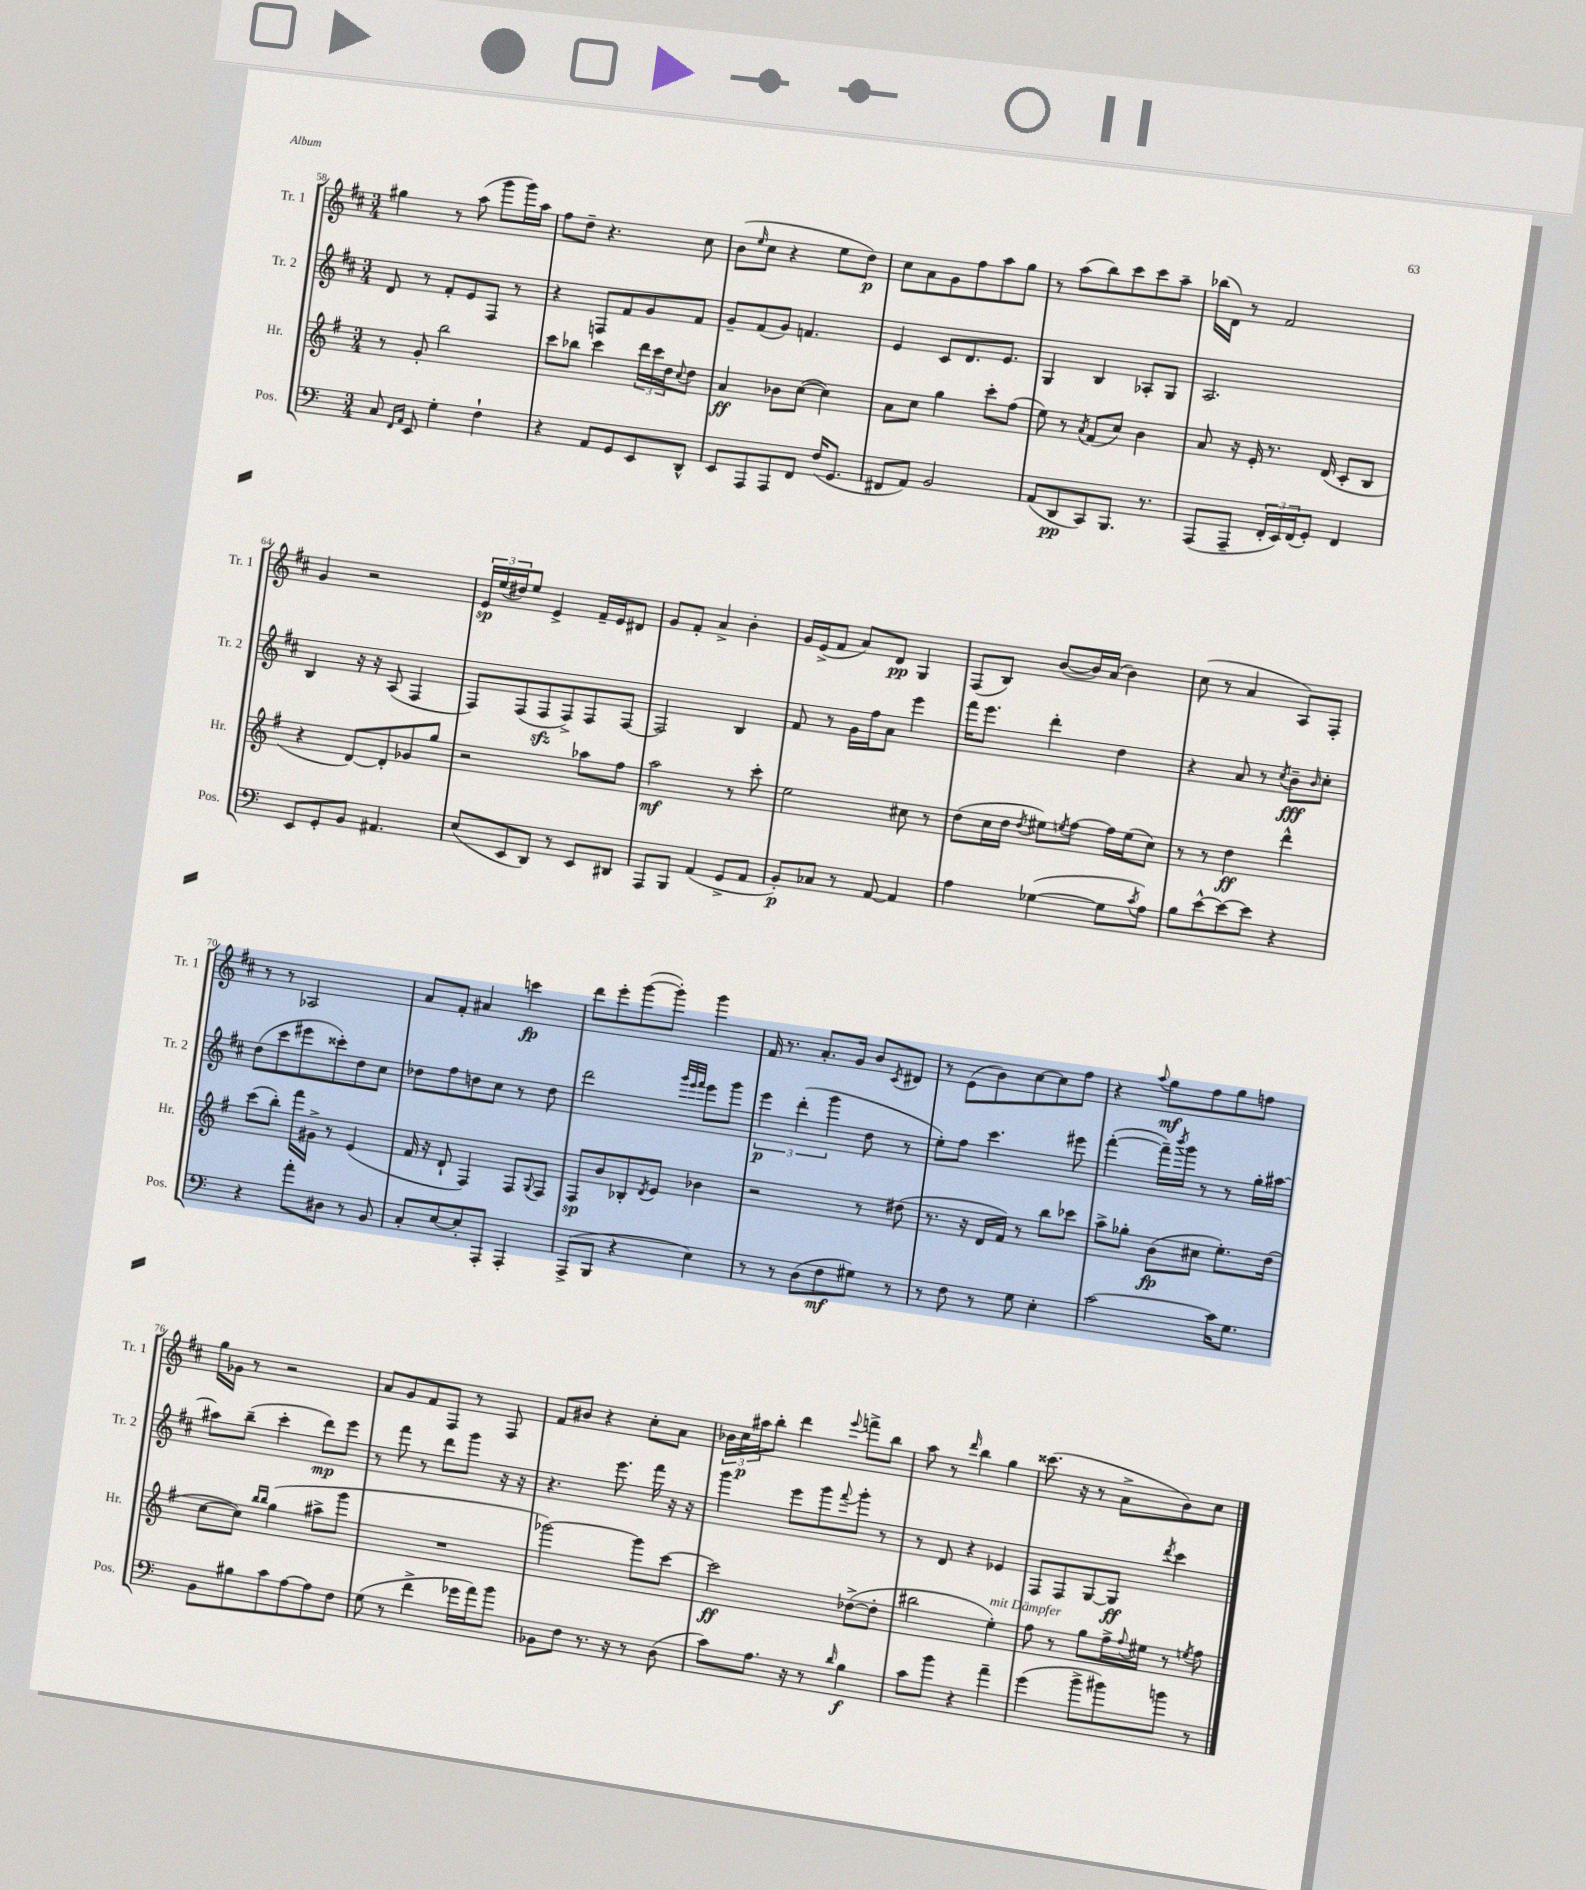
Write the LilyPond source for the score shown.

<<
\new StaffGroup <<
\new Staff = "s0" \with { instrumentName = "Tr. 1" shortInstrumentName = "Tr. 1" } {
    \clef treble \key d \major \numericTimeSignature \time 3/4
    gis''4 r8 a''8( g'''8 g'''16) a''16 |
    fis''8 d''8-- r4. cis''8 |
    b'8( \grace { e''16 } cis''8 r4 e''8 d''8\p) |
    cis''8 a'8 g'8 fis''8 a''8 g''8 |
    r8 a''8( b''8) cis'''8 cis'''8 a''8-- |
    bes''16( d'16) r8 fis'2 |
    g'4 r2 |
    \tuplet 3/2 { e'16\sp e''16( dis''16) } e''8 e'4-> fis'16-- e'16 dis'8 |
    g'8 fis'8-. a'4-> b'4-. |
    g'16 e'16->( fis'8 a'8) d'8\pp g4 |
    fis8( b8) b'8~( b'16) a'16( b'4) |
    cis''8( r8 a'4 a8) fis8-. |
    r8 r8 aes2 |
    a'8 fis'8-. ais'4 c'''4\fp |
    d'''8 e'''8-. g'''8~( g'''8-.) g'''4 |
    fis'16 r8. a'8.-. g'16 b'8 \acciaccatura { cis'8 } dis'8 |
    r8 e'8( b'8) cis''8~ cis''8 fis''8 |
    r4 \appoggiatura { a''8 } g''8\mf fis''8 g''8 f''8 |
    g''16 ges'16 r8 r2 |
    a'8 g'8 fis'8 fis8 r8 fis8 |
    fis'8 bis'8 r4 cis''8-. a'8 |
    \tuplet 3/2 { bes'16 cis''16\p ais''16 } b''8-. d'''4 \appoggiatura { e'''8 } f'''8-> b''8 |
    a''8 r8 \grace { d'''16 } b''4 g''4 |
    cisis'''8.( r16 r8 a'8-> b'8) cis''8 \bar "|." |
}
\new Staff = "s1" \with { instrumentName = "Tr. 2" shortInstrumentName = "Tr. 2" } {
    \clef treble \key d \major \numericTimeSignature \time 3/4
    d'8 r8 fis'8-. e'8 fis8 r8 |
    r4 f8 fis'8 g'8 fis'8 |
    g'8-- fis'8( g'8) f'4. |
    e'4 cis'8 d'8. e'8. |
    g4 b4 aes8-. g8 |
    a2. |
    b4 r16 r16 a8( fis4 |
    fis8) fis8( fis8\sfz fis8->) fis8 fis8~ |
    fis2 b4 |
    fis'8 r8 g'16 fis''16 a'8 e'''4 |
    fis'''16 e'''8. d'''4-. d''4 |
    r4 a'8 r8 \acciaccatura { cis''8 } b'8--\fff \grace { b'16 } cis''8-. |
    d''8( cis'''8 eis'''8 cisis'''8-.) d''8 cis''8 |
    des''8 fis''8 d''8 cis''8 r8 d''8 |
    d'''2 \grace { g'''32 e'''32 fis'''32 } e'''8 g'''8 |
    \tuplet 3/2 { e'''4\p d'''4-.( g'''4 } d''8 r8 |
    e''8-.) fis''8 cis'''4. eis'''8 |
    fis'''4~-.( fis'''16--) \acciaccatura { b'''8 } g'''16 r8 r8 g''16-. ais''16~ |
    ais''8 b''8--( cis'''4-. d'''8\mp) e'''8 |
    r8 fis'''8 r8 d'''8 g'''8 r16 r16 |
    r4. e'''8. fis'''16 r16 r16 |
    g'''4 e'''8 g'''8 \appoggiatura { fis'''8 } g'''8-. r8 |
    r8 d'8 r4 ees'4 |
    fis8 fis8 g8~ g8\ff \acciaccatura { d'''8 } cis'''4 \bar "|." |
}
\new Staff = "s2" \with { instrumentName = "Hr." shortInstrumentName = "Hr." } {
    \clef treble \key g \major \numericTimeSignature \time 3/4
    r8 g'8-. b''2 |
    c'''8 bes''8 c'''4 \tuplet 3/2 { d'''16 c'''16 d''16 } \appoggiatura { c''8 } d''8 |
    a'4\ff bes'8 c''8~( c''4) |
    a'8 c''8 g''4 c'''8-. fis''8( |
    e''8) r8 \acciaccatura { a'8 } fis'8( c''8) b'4 |
    a'8 r16 e'16-. r8. d'16( c'8-. b8 |
    r4 d'8~) d'8-. ges'8 g''8 |
    r2 aes''8 fis''8 |
    a''2\mf r8 c'''8-. |
    e''2 cis''8 r8 |
    d''8( c''16 d''16 \acciaccatura { d''8 } eis''8) \acciaccatura { e''8 } fis''8~ fis''16 e''16( c''8) |
    r8 r8 d''4\ff d'''4-^ |
    c'''8( b''8-.) fis'''16 gis'16-> r8 e'4( |
    fis'16 r16 d'8-! fis4) fis8 \appoggiatura { g8 } fis8 |
    fis8\sp b'8 bes8-. \acciaccatura { d'8 } e'8 bes'4 |
    r2 r8 dis''8( |
    r8. r16 d'16 fis'16) r8 b''8 ces'''8 |
    a''8-> ges''8-. b'8\fp( cis''8 e''8.-.) d''16( |
    c''8~ c''8) \grace { b''16 b''16 } g''4( ais''8-> g'''8 |
    R2. |
    ges'''2~) ges'''8 c'''8~ |
    c'''2\ff des''8~->( des''8-. |
    bis''2 e''4-.^\markup { \italic "mit Dämpfer" }) |
    fis''8 r8 g''8 fis''16-> \appoggiatura { fis''8 } eis''16 r8 \acciaccatura { e''8 } fis''8 \bar "|." |
}
\new Staff = "s3" \with { instrumentName = "Pos." shortInstrumentName = "Pos." } {
    \clef bass \key c \major \numericTimeSignature \time 3/4
    c8 \grace { f,16 a,16 } e,8 g4-. f4-! |
    r4 a,8 g,8 e,8 d,8-^ |
    e,8 a,,8 a,,8 f,8 f16( g,8. |
    fis,8 a,8) b,2 |
    a,8( d,8\pp c,8) b,,8. r8. |
    a,,8( a,,8-- \tuplet 3/2 { f,16-. e,16) f,16( } g,8-.) f,4 |
    e,8 g,8-. b,8 ais,4. |
    e8( e,8 d,8) r8 e,8 dis,8 |
    a,,8 b,,8 a,4( g,8-> a,8 |
    b,8-.\p) ces8 r8 a,8~ a,4 |
    a4 ges4~( ges8 \acciaccatura { c'8 } a8) |
    b8 e'8~-^ e'8~ e'8 r4 |
    r4 a'8-. dis8 r8 b,8 |
    c8-. e8~ e8-. a,,8-. a,,4-. |
    a,,8->( b,,8 r4 e4) |
    r8 r8 d8( f8\mf gis8) r8 |
    r8 f8 r8 g8 e4-. |
    c'2~ c'16 g8. |
    b,8 bis8 c'8 a8~ a8 f8 |
    g8( r8 f'4-> ges'16 a'16) b'8 |
    bes,8 f8 r8. r16 r8 d8( |
    c'8) a8. r16 r8 \grace { d'16 } b4\f |
    c'8 b'8 r4 a'4-- |
    g'4( b'8-> bis'8) b'8 r8 \bar "|." |
}
>>
>>
\layout { \context { \Score currentBarNumber = #58 } }
